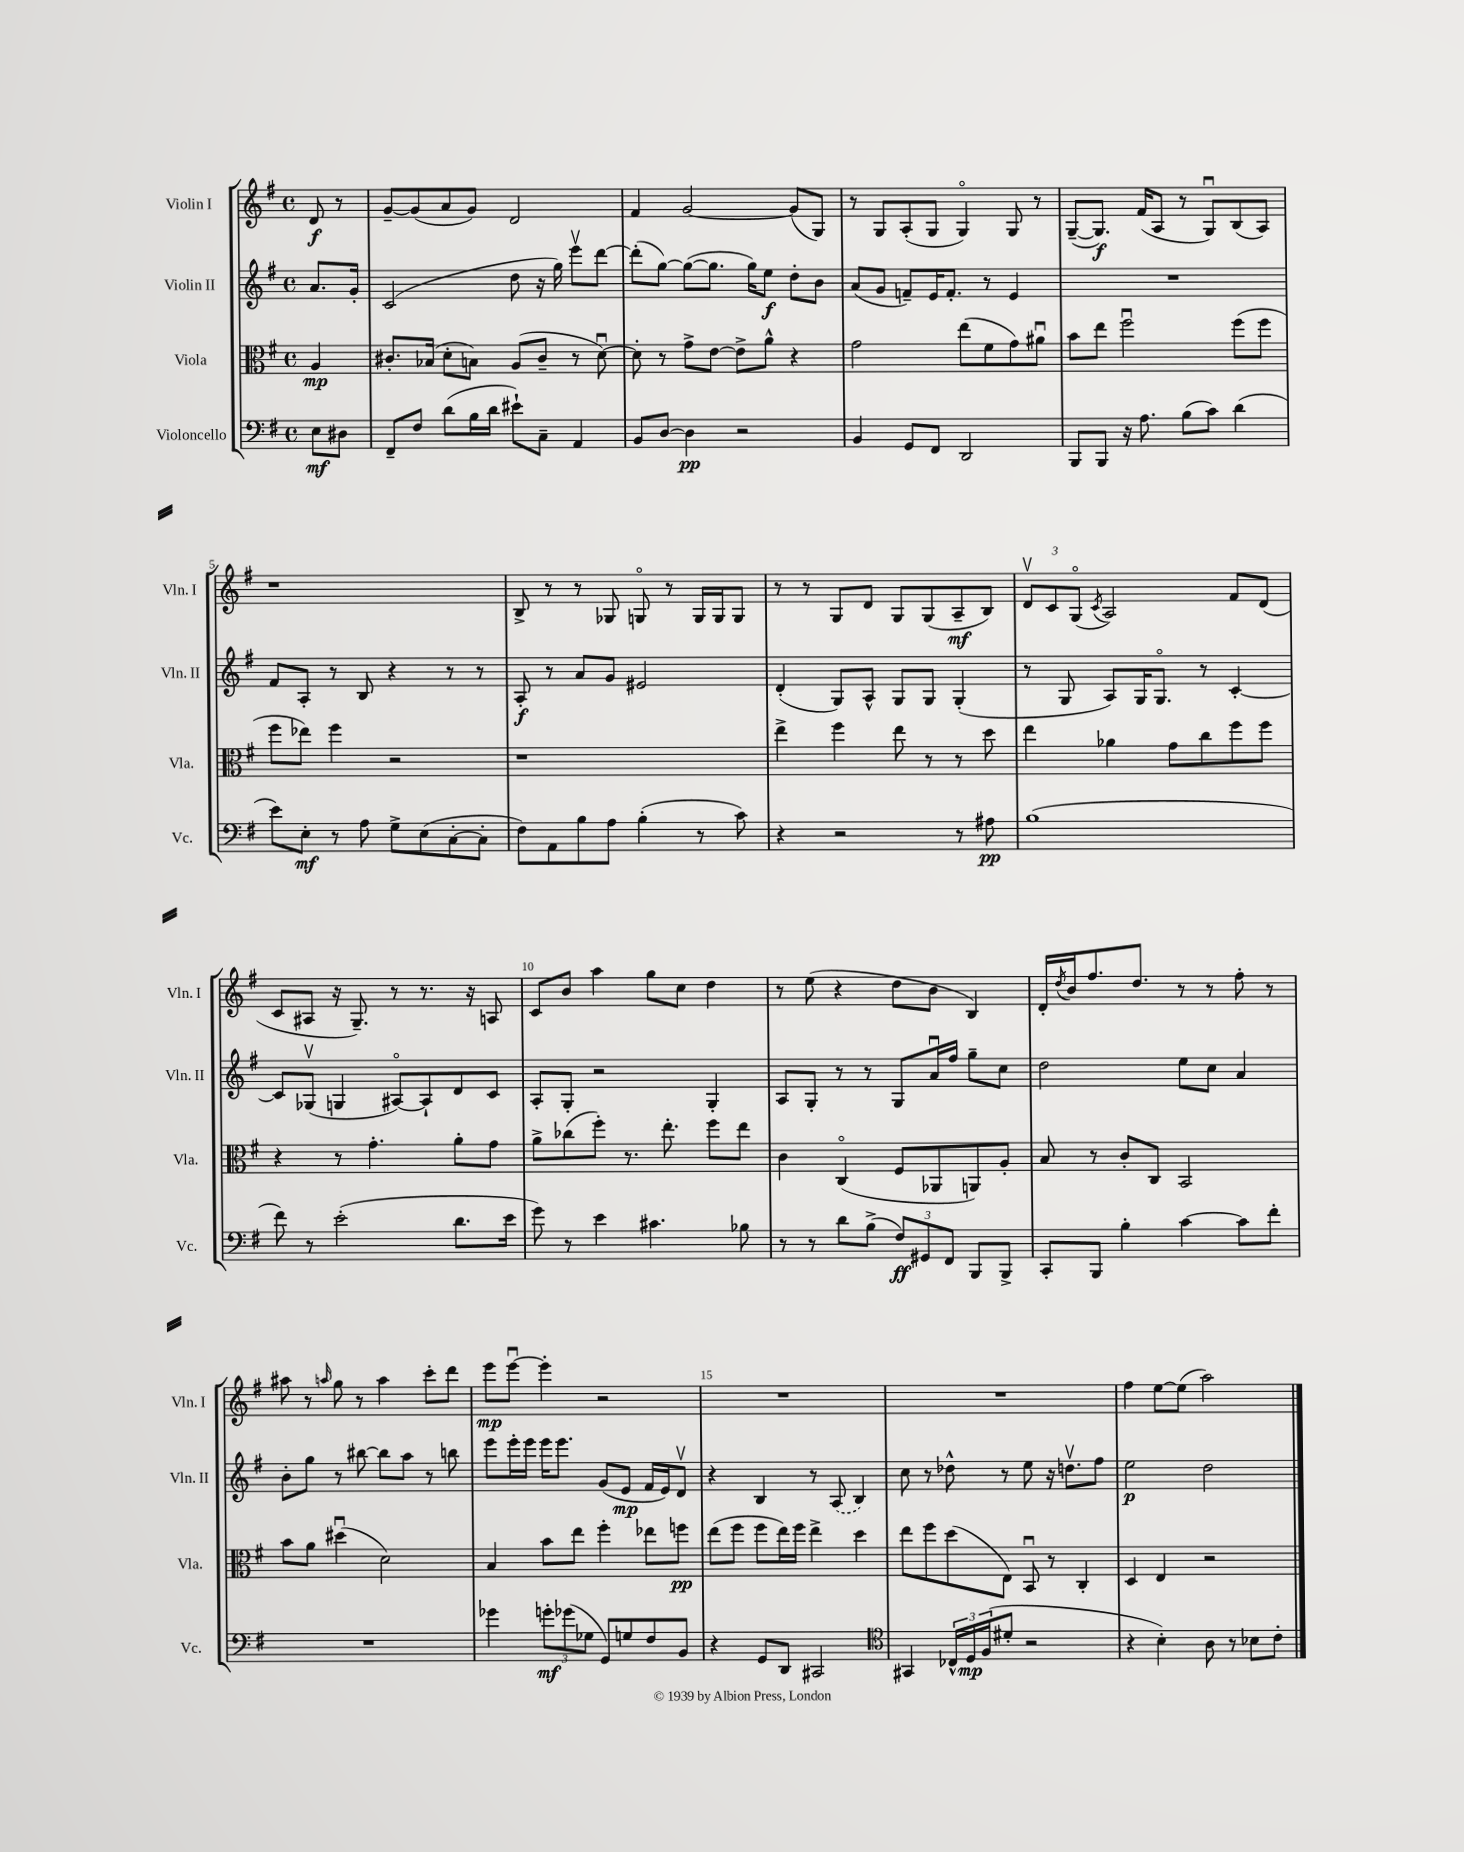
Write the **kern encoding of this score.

**kern	**kern	**kern	**kern
*staff4	*staff3	*staff2	*staff1
*clefF4	*clefC3	*clefG2	*clefG2
*k[f#]	*k[f#]	*k[f#]	*k[f#]
*M4/4	*M4/4	*M4/4	*M4/4
*met(c)	*met(c)	*met(c)	*met(c)
8E	4A	8.a	8d
8D#	.	.	8r
.	.	16g'	.
=	=	=	=
8FF#~	8.c#'	(2c	[8g~
8F#	.	.	(8g]
.	(16B-	.	.
(8d	8d'	.	8a
16B	8B)	.	8g)
16d	.	.	.
8e#`)	(8A	8dd	2d
8C~	8c#~	16r	.
.	.	16gg)	.
4AA	8r	8eeev	.
.	[8du)	[8ddd	.
=	=	=	=
8BB	8d']	(8ddd']	4f#
[8D	8r	[8gg)	.
4D]	8g^	(8gg_	[2g
.	[8e	8.gg]	.
2r	8e^]	.	.
.	.	16gg)	.
.	8a^^	8ee	.
.	4r	8dd'	(8g]
.	.	8b	8G)
=	=	=	=
4BB	2g	(8a	8r
.	.	8g	8G
8GG	.	8f~)	(8A'
8FF#	.	16e	8G
.	.	8.f'	.
2DD	(8ee	.	4Go)
.	8f#	8r	.
.	8g)	4e	8G
.	8a#u	.	8r
=	=	=	=
8BBB	8b	1r	([8G~
8BBB	8ee	.	8.G])
16r	2ff#u	.	.
8.A	.	.	(16f#
.	.	.	8A
(8B	.	.	8r
8c)	.	.	8Gu)
(4d	(8ff#	.	(8B
.	8ff#	.	8A)
=	=	=	=
8e)	8ff#	8f#	1r
8E'	8ee-)	8A'	.
8r	4ff#	8r	.
8A	.	8B	.
8G^	2r	4r	.
(8E	.	.	.
[8C'	.	8r	.
8C']	.	8r	.
=	=	=	=
8F#)	1r	8A'	8B^
8AA	.	8r	8r
8B	.	8a	8r
8A	.	8g	8G-
(4B'	.	2e#	8Go
.	.	.	8r
8r	.	.	16G
.	.	.	16G
8c)	.	.	8G
=	=	=	=
4r	4ee^	(4d'	8r
.	.	.	8r
2r	4ff#	8G)	8G
.	.	8A^^	8d
.	8ee	8G	8G
.	8r	8G	(8G
8r	8r	(4G'	8A~
8A#	8dd	.	8B)
=	=	=	=
(1B	4ee	8r	12dv
.	.	.	12c
.	.	8G	.
.	.	.	(12Go
.	.	.	8qc
.	4a-	8A)	2A)
.	.	16G	.
.	.	8.Go	.
.	8g	.	.
.	8cc	8r	.
.	8ff#	[4c'	8f#
.	8ff#	.	(8d
=	=	=	=
8f#)	4r	8c]	8c
8r	.	(8G-v	8A#
(2e'	8r	4G	16r
.	.	.	8.G~)
.	4.g'	.	.
.	.	[8A#o)	8r
.	.	8A#`]	8.r
8.d	8a'	8d	.
.	.	.	16r
.	8g	8c	8A
16e	.	.	.
=	=	=	=
8g)	8a^	8A'	8c
8r	(8cc-	8G'	8b
4e	8ff#')	2r	4aa
.	8.r	.	.
4.c#	.	.	8gg
.	8.ee'	.	.
.	.	.	8cc
.	8ff#	4G'	4dd
8B-	8ee	.	.
=	=	=	=
8r	4c	8A	8r
8r	.	8G'	(8ee
8d	(4Co	8r	4r
(8B^	.	8r	.
12F#)	8F#	8G	8dd
12GG#	.	.	.
.	8AA-	16au	8b
12FF#	.	.	.
.	.	16ff#	.
8BBB	8AA)	8gg~	4B)
8BBB^	8A'	8cc	.
=	=	=	=
8CC'	8B	2dd	16d'
.	.	.	8qdd
.	.	.	16b
8BBB	8r	.	8.ff#
4B'	8c'	.	.
.	.	.	8.dd
.	8C	.	.
[4c	2BB	8ee	8r
.	.	8cc	8r
8c]	.	4a	8ff#'
8f#'	.	.	8r
=	=	=	=
1r	8b	8b'	8aa#
.	8a	8gg	8r
.	.	.	16qqaa
.	(4dd#u	8r	8gg
.	.	[8bb#	8r
.	2d)	8bb#]	4aa
.	.	8aa	.
.	.	8r	8ccc'
.	.	8bb	8ddd
=	=	=	=
4g-	4B	8eee	8eee
.	.	16eee'	[8eeeu
.	.	16eee	.
12g'	8b	16eee	4eee']
.	.	8.eee	.
(12g-	.	.	.
.	8ee	.	.
12G-	.	.	.
8GG)	4ff#'	(8g	2r
8G	.	8e	.
8F#	8ee-	16f#	.
.	.	16e)	.
8BB	8ff	8dv	.
=	=	=	=
4r	(8ee	4r	1r
.	8ff#	.	.
8GG	8ff#	4B	.
8DD	16ee)	.	.
.	16ff#	.	.
2CC#	4ee^	8r	.
.	.	(8A	.
.	4dd	4B)	.
=	=	=	=
*clefC4	*	*	*
4GG#	8ee	8cc	1r
.	8ff#	8r	.
24C-^^	(8dd	8dd-^^	.
24D	.	.	.
(24F#	.	.	.
8d#'	8E)	8r	.
2r	8BBu	8ee	.
.	8r	16r	.
.	.	8.ddv	.
.	4C'	.	.
.	.	8ff#	.
=	=	=	=
4r	4D	2ee	4ff#
4B')	4E	.	[8ee
.	.	.	(8ee]
8A	2r	2dd	2aa)
8r	.	.	.
8B-	.	.	.
8c'	.	.	.
==	==	==	==
*-	*-	*-	*-
